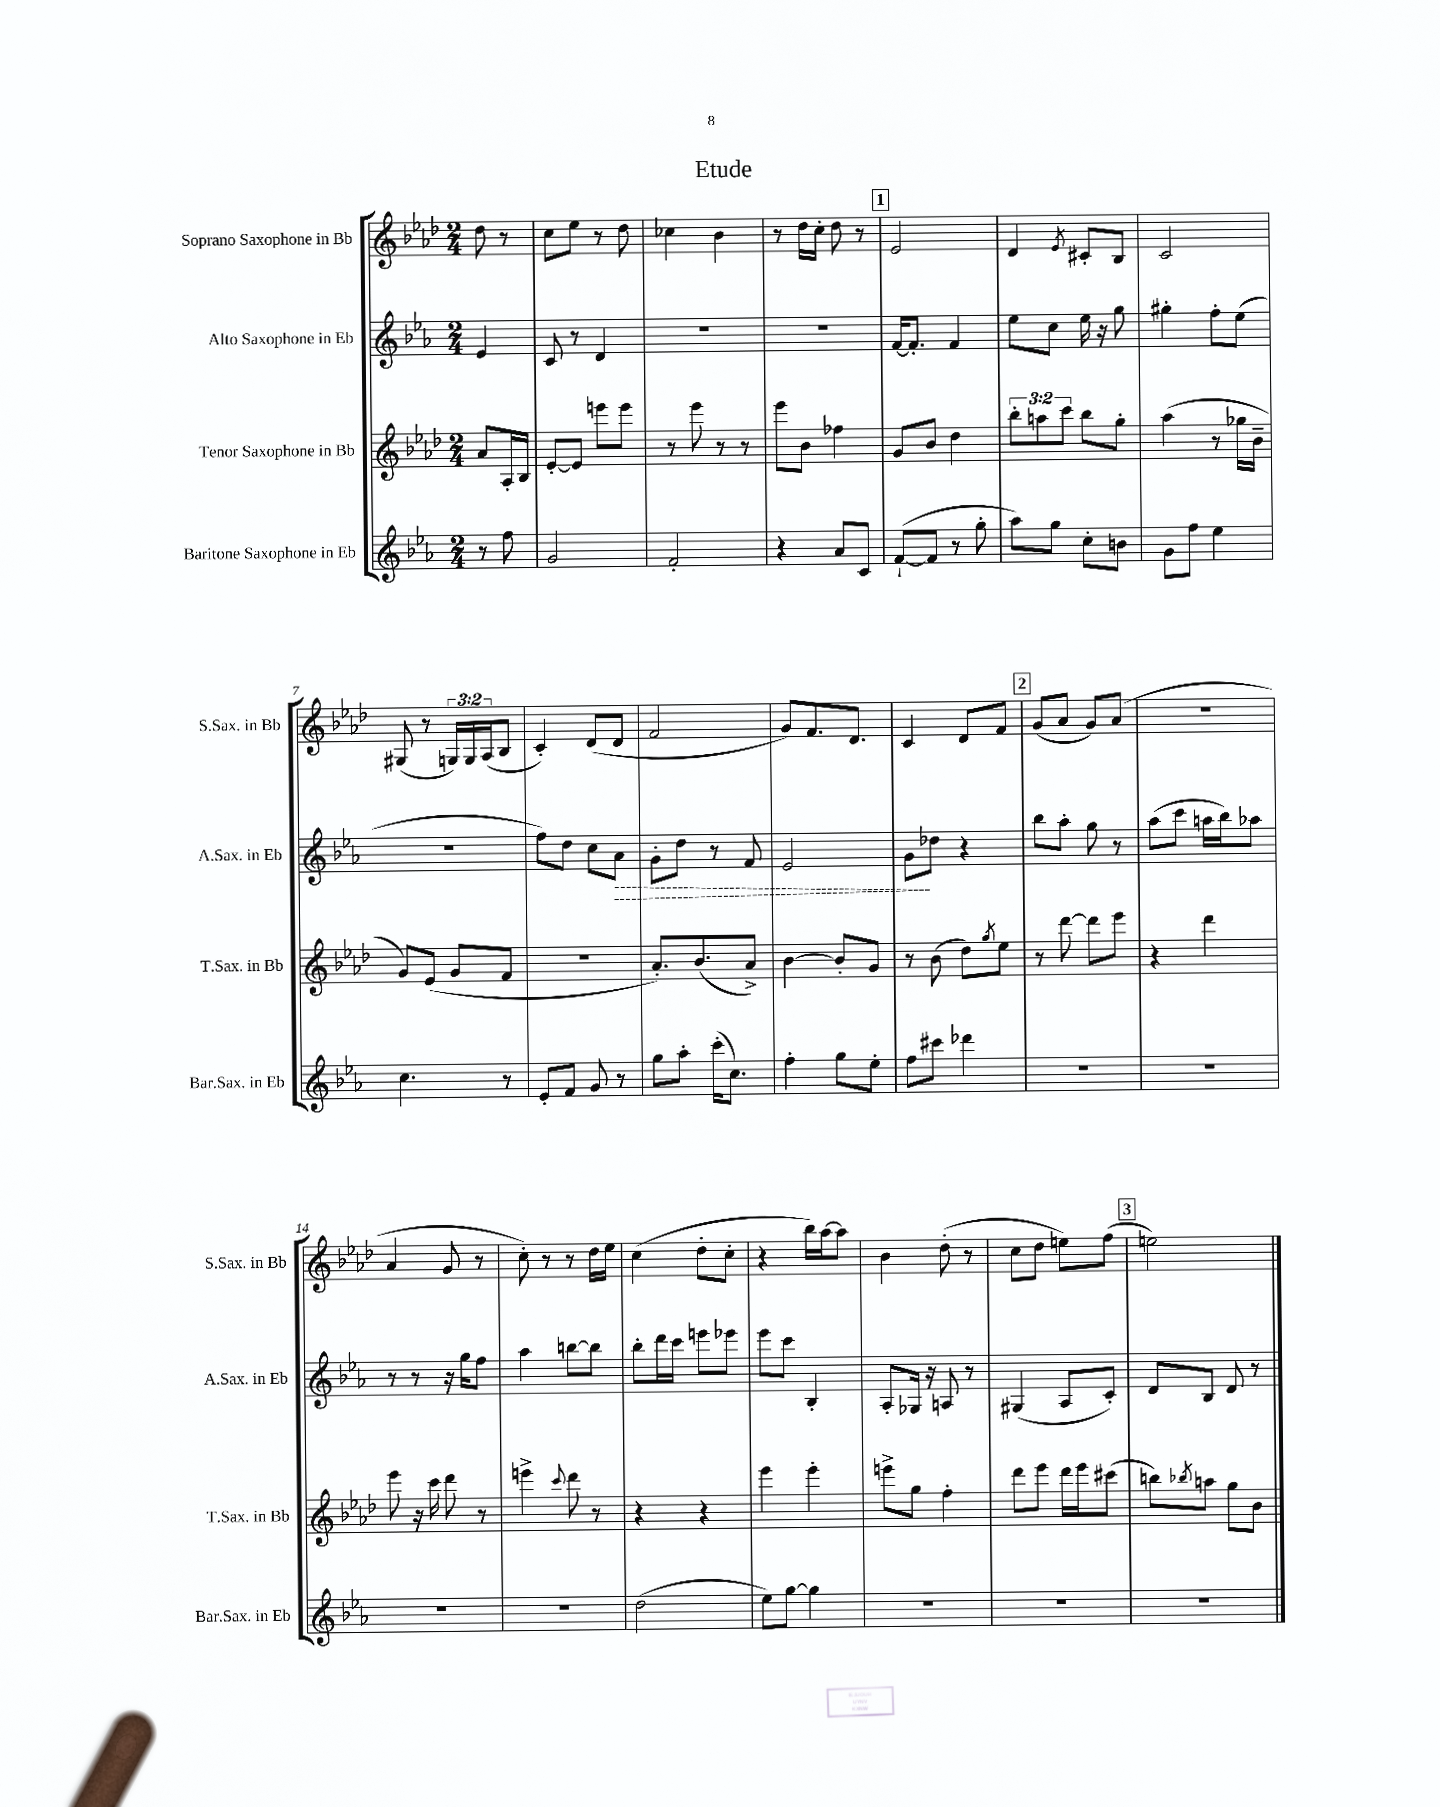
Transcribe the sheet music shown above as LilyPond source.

\header { title = "Etude" }
<<
\new StaffGroup <<
\new Staff = "s0" \with { instrumentName = "Soprano Saxophone in Bb" shortInstrumentName = "S.Sax. in Bb" } {
    \clef treble \key aes \major \numericTimeSignature \time 2/4 \override Staff.TupletNumber.text = #tuplet-number::calc-fraction-text \partial 4
    des''8 r8 |
    c''8 ees''8 r8 des''8 |
    ces''4 bes'4 |
    r8 des''16 c''16-. des''8 r8 |
    \mark \markup { \box "1" } ees'2 |
    des'4 \acciaccatura { ees'8 } cis'8-. bes8 |
    c'2 |
    gis8( r8 \tuplet 3/2 { g16) g16 aes16( } bes8 |
    c'4-.) des'8( des'8 |
    f'2 |
    g'8) f'8. des'8. |
    c'4 des'8 f'8 |
    \mark \markup { \box "2" } g'8( aes'8 g'8) aes'8( |
    R2 |
    aes'4 g'8 r8 |
    c''8-.) r8 r8 des''16 ees''16 |
    c''4( des''8-. c''8-. |
    r4 bes''16) aes''16~ aes''8 |
    bes'4 des''8-.( r8 |
    c''8 des''8 e''8) f''8( |
    \mark \markup { \box "3" } e''2) \bar "|." |
}
\new Staff = "s1" \with { instrumentName = "Alto Saxophone in Eb" shortInstrumentName = "A.Sax. in Eb" } {
    \clef treble \key ees \major \numericTimeSignature \time 2/4 \partial 4
    ees'4 |
    c'8 r8 d'4 |
    R2 |
    r2 |
    \mark \markup { \box "1" } f'16~ f'8.-. f'4 |
    ees''8 c''8 ees''16 r16 g''8 |
    gis''4-. f''8-. ees''8( |
    R2 |
    f''8) d''8 c''8 \once \override Hairpin.style = #'dashed-line aes'8\> |
    g'8-. d''8 r8 f'8 |
    ees'2 |
    g'8\! des''8 r4 |
    \mark \markup { \box "2" } bes''8 aes''8-. g''8 r8 |
    aes''8( c'''8 a''16 bes''16) aes''8 |
    r8 r8 r16 g''16 f''8 |
    aes''4 b''8~ b''8 |
    bes''8-. d'''16 c'''16 e'''8 ees'''8 |
    ees'''8 c'''8 bes4-. |
    aes8-. ges16 r16 a8 r8 |
    gis4( aes8 c'8-.) |
    \mark \markup { \box "3" } d'8 bes8 d'8 r8 \bar "|." |
}
\new Staff = "s2" \with { instrumentName = "Tenor Saxophone in Bb" shortInstrumentName = "T.Sax. in Bb" } {
    \clef treble \key aes \major \numericTimeSignature \time 2/4 \override Staff.TupletNumber.text = #tuplet-number::calc-fraction-text \partial 4
    aes'8 aes16-. bes16 |
    ees'8~-. ees'8 e'''8 e'''8 |
    r8 ees'''8 r8 r8 |
    ees'''8 bes'8 fes''4 |
    \mark \markup { \box "1" } g'8 bes'8 des''4 |
    \tuplet 3/2 { bes''8-. a''8 c'''8 } bes''8 g''8-. |
    aes''4( r8 ges''16 bes'16-- |
    g'8) ees'8( g'8 f'8 |
    R2 |
    aes'8.-.) bes'8.( aes'8->) |
    bes'4~ bes'8-. g'8 |
    r8 bes'8( des''8) \acciaccatura { g''8 } ees''8 |
    \mark \markup { \box "2" } r8 des'''8~ des'''8 ees'''8 |
    r4 des'''4 |
    ees'''8 r16 c'''16 des'''8 r8 |
    e'''4-> \appoggiatura { c'''8 } des'''8 r8 |
    r4 r4 |
    ees'''4 ees'''4-. |
    e'''8-> g''8 f''4-. |
    des'''8 ees'''8 des'''16 ees'''16 cis'''8( |
    \mark \markup { \box "3" } b''8) \acciaccatura { bes''8 } a''8 g''8 bes'8 \bar "|." |
}
\new Staff = "s3" \with { instrumentName = "Baritone Saxophone in Eb" shortInstrumentName = "Bar.Sax. in Eb" } {
    \clef treble \key ees \major \numericTimeSignature \time 2/4 \partial 4
    r8 f''8 |
    g'2 |
    f'2-. |
    r4 aes'8 c'8 |
    \mark \markup { \box "1" } f'8~-!( f'8 r8 g''8-. |
    aes''8) g''8 c''8-. b'8 |
    g'8 f''8 ees''4 |
    c''4. r8 |
    ees'8-. f'8 g'8 r8 |
    g''8 aes''8-. c'''16-.( c''8.) |
    f''4-. g''8 ees''8-. |
    f''8 cis'''8 des'''4 |
    \mark \markup { \box "2" } R2 |
    R2 |
    R2 |
    R2 |
    d''2( |
    ees''8) g''8~ g''4 |
    R2 |
    R2 |
    \mark \markup { \box "3" } R2 \bar "|." |
}
>>
>>
